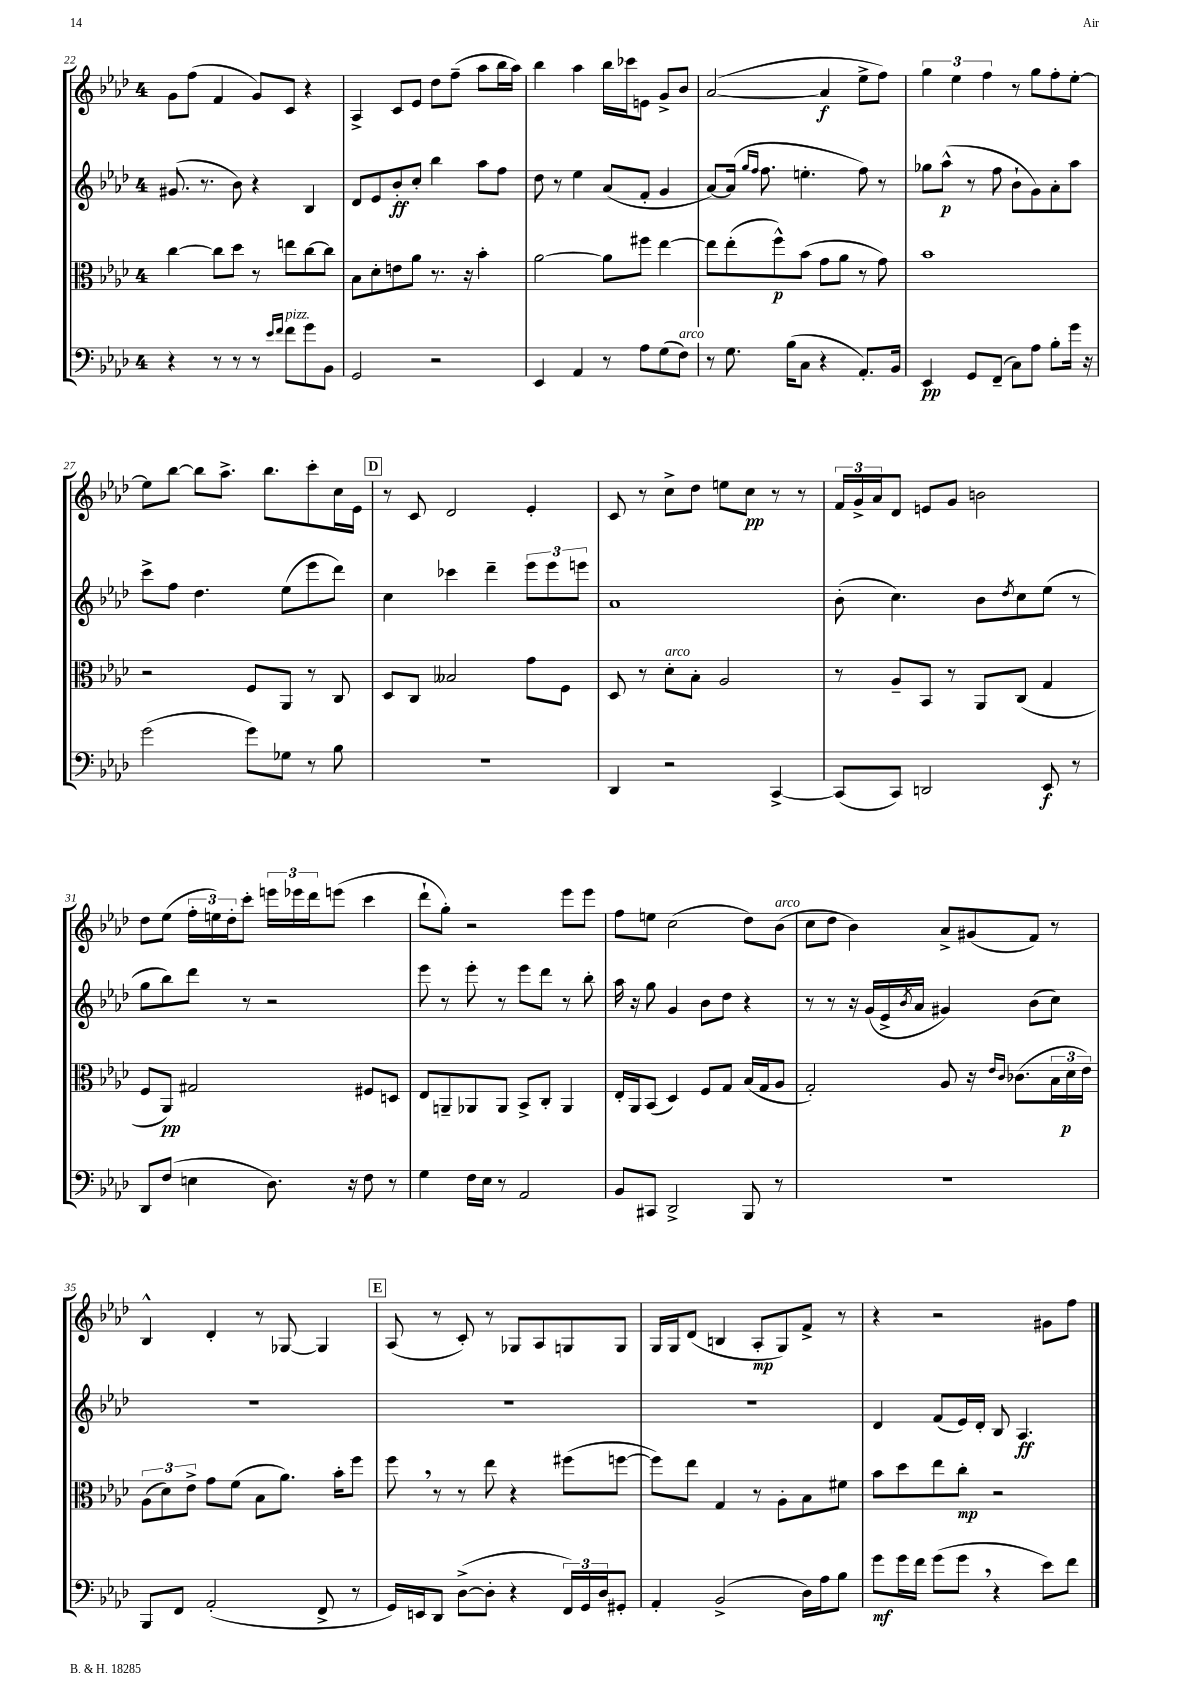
<<
\new StaffGroup <<
\new Staff = "s0" {
    \clef treble \key aes \major \once \override Staff.TimeSignature.style = #'single-digit \time 4/4
    g'8 f''8( f'4 g'8) c'8 r4 |
    aes4-> c'8 ees'8 des''8 f''8--( aes''8 bes''16 aes''16) |
    bes''4 aes''4 bes''16 ces'''16 e'8 g'8-> bes'8 |
    aes'2~( aes'4\f ees''8-> f''8) |
    \tuplet 3/2 { g''4 ees''4 f''4 } r8 g''8 f''8-. ees''8~-. |
    ees''8 bes''8~ bes''8 aes''8.-> bes''8. c'''8-. c''16 ees'16 |
    \mark \markup { \box "D" } r8 c'8 des'2 ees'4-. |
    c'8 r8 c''8-> des''8 e''8 c''8\pp r8 r8 |
    \tuplet 3/2 { f'16 g'16-> aes'16 } des'8 e'8 g'8 b'2 |
    des''8 ees''8( \tuplet 3/2 { f''16-. e''16) des''16-. } c'''8-. \tuplet 3/2 { e'''16 ees'''16 des'''16 } e'''8( c'''4 |
    des'''8-! g''8-.) r2 ees'''8 ees'''8 |
    f''8 e''8 c''2( des''8) bes'8^\markup { \italic "arco" }( |
    c''8 des''8 bes'4) aes'8-> gis'8( f'8) r8 |
    bes4-^ des'4-. r8 ges8~ ges4 |
    \mark \markup { \box "E" } aes8( r8 c'8-.) r8 ges8 aes8 g8 g8 |
    g16 g16 des'8( b4 aes8-.\mp g8) f'8-> r8 |
    r4 r2 gis'8 f''8 \bar "|." |
}
\new Staff = "s1" {
    \clef treble \key aes \major \once \override Staff.TimeSignature.style = #'single-digit \time 4/4
    gis'8.( r8. bes'8) r4 bes4 |
    des'8 ees'8 bes'8-.\ff c''8-. bes''4 aes''8 f''8 |
    des''8 r8 ees''4 aes'8( f'8-. g'4 |
    aes'8~) aes'16( \grace { g''16 f''16 } f''8. e''4.-. f''8) r8 |
    ges''8 aes''8-^\p( r8 f''8 bes'8-! g'8) aes'8-. aes''8 |
    c'''8-> f''8 des''4. ees''8( ees'''8 des'''8) |
    \mark \markup { \box "D" } c''4 ces'''4 des'''4-- \tuplet 3/2 { ees'''8 ees'''8 e'''8 } |
    aes'1 |
    bes'8-.( c''4.) bes'8 \acciaccatura { des''8 } c''8 ees''8( r8 |
    g''8 bes''8) des'''8 r8 r2 |
    ees'''8 r8 ees'''8-. r8 ees'''8 des'''8 r8 bes''8-. |
    aes''16 r16 g''8 g'4 bes'8 des''8 r4 |
    r8 r8 r16 g'16( ees'16-> \acciaccatura { bes'8 } aes'16 gis'4) bes'8( c''8) |
    R1 |
    \mark \markup { \box "E" } R1 |
    R1 |
    des'4 f'8( ees'16) des'16-. bes8 aes4.\ff \bar "|." |
}
\new Staff = "s2" {
    \clef alto \key aes \major \once \override Staff.TimeSignature.style = #'single-digit \time 4/4
    c''4~ c''8 des''8 r8 e''8 c''8~ c''8 |
    bes8 des'8-. e'8 aes'8 r8. r16 bes'4-. |
    aes'2~ aes'8 fis''8 ees''4~ |
    ees''8 ees''8-.( f''8-^\p) bes'8( g'8 aes'8 r8 g'8) |
    bes'1 |
    r2 f8 aes,8 r8 c8 |
    \mark \markup { \box "D" } des8 c8 beses2 g'8 f8 |
    des8 r8 des'8-.^\markup { \italic "arco" } bes8-. aes2 |
    r8 aes8-- bes,8 r8 aes,8 c8( g4 |
    f8 aes,8\pp) gis2 fis8 d8 |
    ees8 a,8-- aes,8 aes,8 bes,8-> c8-. aes,4 |
    ees16-. aes,16 bes,8( des4) f8 g8 bes16( g16 aes8 |
    g2-.) aes8 r16 \grace { ees'16 c'16 } ces'8.( \tuplet 3/2 { bes16 des'16\p ees'16) } |
    \tuplet 3/2 { aes8( des'8) ees'8-> } g'8 f'8( bes8 aes'8.) bes'16-. f''8 |
    \mark \markup { \box "E" } f''8 \breathe r8 r8 ees''8 r4 fis''8( f''8~ |
    f''8) ees''8 g4 r8 aes8-. bes8 fis'8 |
    bes'8 des''8 ees''8 c''8-.\mp r2 \bar "|." |
}
\new Staff = "s3" {
    \clef bass \key aes \major \once \override Staff.TimeSignature.style = #'single-digit \time 4/4
    r4 r8 r8 r8 \grace { ees'16 f'16 } f'8^\markup { \italic "pizz." } g'8 bes,8 |
    g,2 r2 |
    ees,4 aes,4 r8 aes8 g8( f8^\markup { \italic "arco" }) |
    r8 g8. bes16( c8 r4 aes,8.-.) bes,16 |
    ees,4\pp g,8 f,8--( c8) aes8 bes8-. g'16 r16 |
    g'2( g'8) ges8 r8 bes8 |
    \mark \markup { \box "D" } R1 |
    des,4 r2 c,4~-> |
    c,8( c,8) d,2 ees,8\f r8 |
    des,8 f8( e4 des8.) r16 f8 r8 |
    g4 f16 ees16 r8 aes,2 |
    bes,8 cis,8 des,2-> bes,,8 r8 |
    R1 |
    bes,,8 f,8 aes,2-.( f,8-> r8 |
    \mark \markup { \box "E" } g,16) e,16 des,8 des8~->( des8-. r4 \tuplet 3/2 { f,16) g,16 des16 } gis,8-. |
    aes,4-. bes,2->( des16) aes16 bes8 |
    g'8\mf g'16 f'16 g'8( g'8 \breathe r4 ees'8) f'8 \bar "|." |
}
>>
>>
\layout { \context { \Score currentBarNumber = #22 } }
